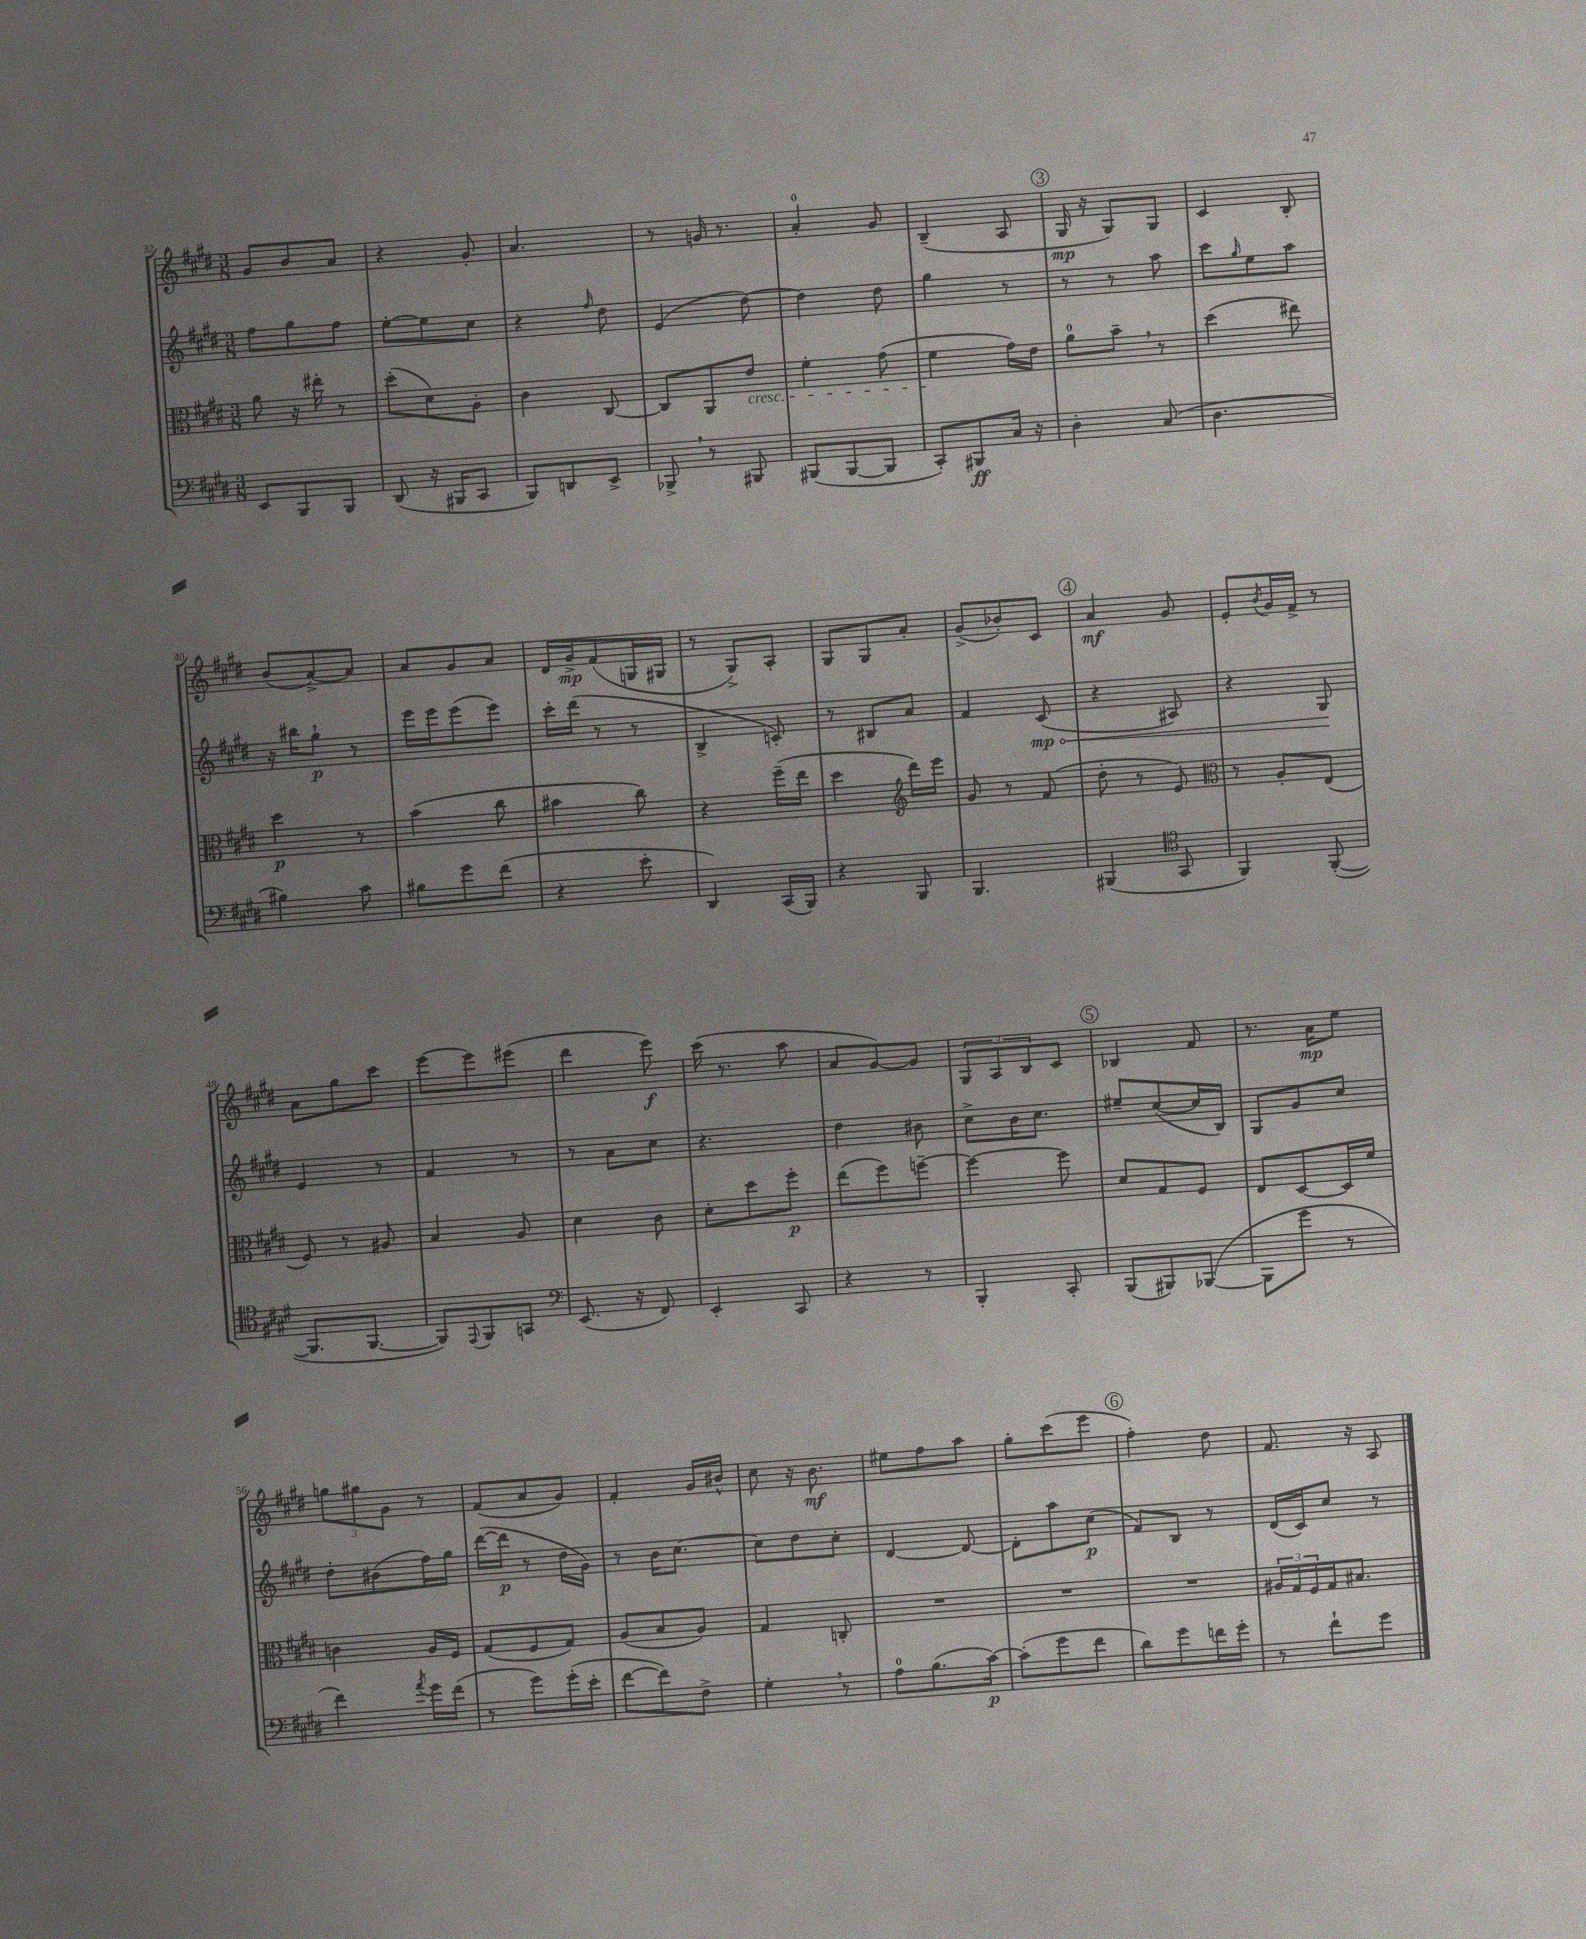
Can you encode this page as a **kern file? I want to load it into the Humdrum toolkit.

**kern	**kern	**kern	**kern
*staff4	*staff3	*staff2	*staff1
*clefF4	*clefC3	*clefG2	*clefG2
*k[f#c#g#d#]	*k[f#c#g#d#]	*k[f#c#g#d#]	*k[f#c#g#d#]
*M3/8	*M3/8	*M3/8	*M3/8
8EE	8a	8ff#	8g#
8BBB	16r	8gg#	8b
.	16ee#'	.	.
8BBB	8r	8ff#	8a
=	=	=	=
(8DD#	(8dd#'	[8ee'	4r
16r	8d#)	8ee]	.
16BBB#	.	.	.
8CC#	8A'	8cc#	8g#'
=	=	=	=
8BBB)	4c#	4r	4.a
8DD	.	.	.
.	.	16qqff#	.
8EE^	[8C#	8dd#	.
=	=	=	=
8BBB-^	8C#]	(4e	8r
8r	8AA	.	16g
.	.	.	8.r
8BBB#	8e	[8dd#)	.
=	=	=	=
(8BBB#	4f#'	4dd#]	4a'
[8BBB#	.	.	.
8BBB#]	(8g#	8dd#	8g#
=	=	=	=
8CC#')	4f#	4gg#	(4B~
8BBB#	.	.	.
16C#	16g#)	8r	8A
16r	16e	.	.
=	=	=	=
4D#'	8a	8r	16G#
.	.	.	16r
.	8b~	8r	8G#)
(8C#	8r	8aa	8G#
=	=	=	=
4.D#	(4dd#	8ccc#	4c#
.	.	16qqgg#	.
.	.	8ee	.
.	8ee#)	8aa	8B'
=	=	=	=
4B#)	4dd#	16r	(8b
.	.	16bb#	.
.	.	8gg#`	[8a^)
8c#	8r	8r	8a]
=	=	=	=
8B#	(4b	16eee	8a
.	.	16eee	.
8g#	.	(8eee	8g#
(8f#	8cc#	8eee)	8a
=	=	=	=
4r	4b#	16ccc#'	16d#
.	.	(16ddd#	16g#^
.	.	8r	(8f#
8e'	8cc#)	8r	16G
.	.	.	16G#
=	=	=	=
4DD#)	4r	4B^	8r
.	.	.	8G#^)
(16CC#	(16ff#~	8c')	8A'
16BBB)	16ee	.	.
=	=	=	=
4r	4dd#	8r	8G#
.	.	8B#	8G#
*	*clefG2	*	*
8BBB	16ddd#)	8a	8a'
.	16eee	.	.
=	=	=	=
4.BBB	8g#	4f#	(8g#^
.	8r	.	8b-')
.	(8f#	(8c#	8c#
=	=	=	=
(4BBB#	8dd#'	4r	4a
.	8r	.	.
*clefC4	*	*	*
8GG#	8e)	8A#)	8g#
=	=	=	=
*	*clefC3	*	*
4FF#)	8r	4r	8e'
.	.	.	8qb
.	8A'	.	16g#
.	.	.	16f#^
([8FF#'	(8E	8G#	8r
=	=	=	=
8.FF#]	8F#)	4e	8a
.	8r	.	8gg#
[8.FF#	.	.	.
.	8A#	8r	8ccc#
=	=	=	=
8FF#])	4B	4f#	[8eee
8qqEE	.	.	.
8FF#	.	.	8eee]
8GG	8A	8r	(8eee#
=	=	=	=
*clefF4	*	*	*
(8.EE	4d#	8r	4ddd#
.	.	8a	.
16r	.	.	.
8FF#)	8c#	8cc#	8eee)
=	=	=	=
4EE'	8d#'	4.r	(16ccc#
.	.	.	8.r
.	8dd#	.	.
8CC#	8ff#'	.	8aa
=	=	=	=
4r	(8ee	4dd#	8a
.	8ff#)	.	[8g#)
8r	[8ff~	8b#	8g#]
=	=	=	=
4BBB'	4ff_	8cc#^	12G#
.	.	.	12A
.	.	16b	.
.	.	.	12B
.	.	8.cc#	.
8CC#'	8ff]	.	8c#
=	=	=	=
(8BBB	8d#	8ee#~	4B-
8BBB#)	8G#	([8cc#	.
([8BBB-	8F#	16cc#]	8f#
.	.	16B)	.
=	=	=	=
8BBB-]	8E	8G#	8.r
8g#	[8D#	8g#	.
.	.	.	16a
8r	16D#]	8cc#	8ee
.	16f#	.	.
=	=	=	=
4f#)	4c	8dd#'	12gg
.	.	.	12gg#
.	.	(8b#	.
.	.	.	12g#
8qa	.	.	.
16g#	16A	16ff#)	8r
(16f#	16F#	16gg#	.
=	=	=	=
8r	(8G#	([16ddd#	(8f#
.	.	16ddd#]	.
8g#)	8F#	8r	8a
(16g#'	8G#)	16dd#	8g#)
16e'	.	16g#)	.
=	=	=	=
[8f#	(8A	8r	4f#'
8f#])	8B	16b	.
.	.	[8.cc#	.
8F#^	8A)	.	16g#
.	.	.	16b#^^
=	=	=	=
4G#'	4G#	8cc#]	8cc#
.	.	8dd#	16r
.	.	.	8.b
8r	8C'	8cc#'	.
=	=	=	=
8A	4.r	[4d#	8ee#
(8.B	.	.	8ff#
.	.	8d#_	8aa
[16c#)	.	.	.
=	=	=	=
(8c#']	4.r	8d#']	8gg#'
8g#	.	8aa	(8ccc#
8f#	.	(8cc#	8eee
=	=	=	=
8d#)	4.r	8f#)	4ff#')
8g#	.	8B	.
16f	.	8r	8dd#
16g#'	.	.	.
=	=	=	=
8r	24A#	(16d#	8.f#
.	24G#	.	.
.	.	16c#)	.
.	24F#	.	.
8f#`	16G#	8cc#	.
.	8.B#	.	16r
8g#	.	8r	8A
==	==	==	==
*-	*-	*-	*-
